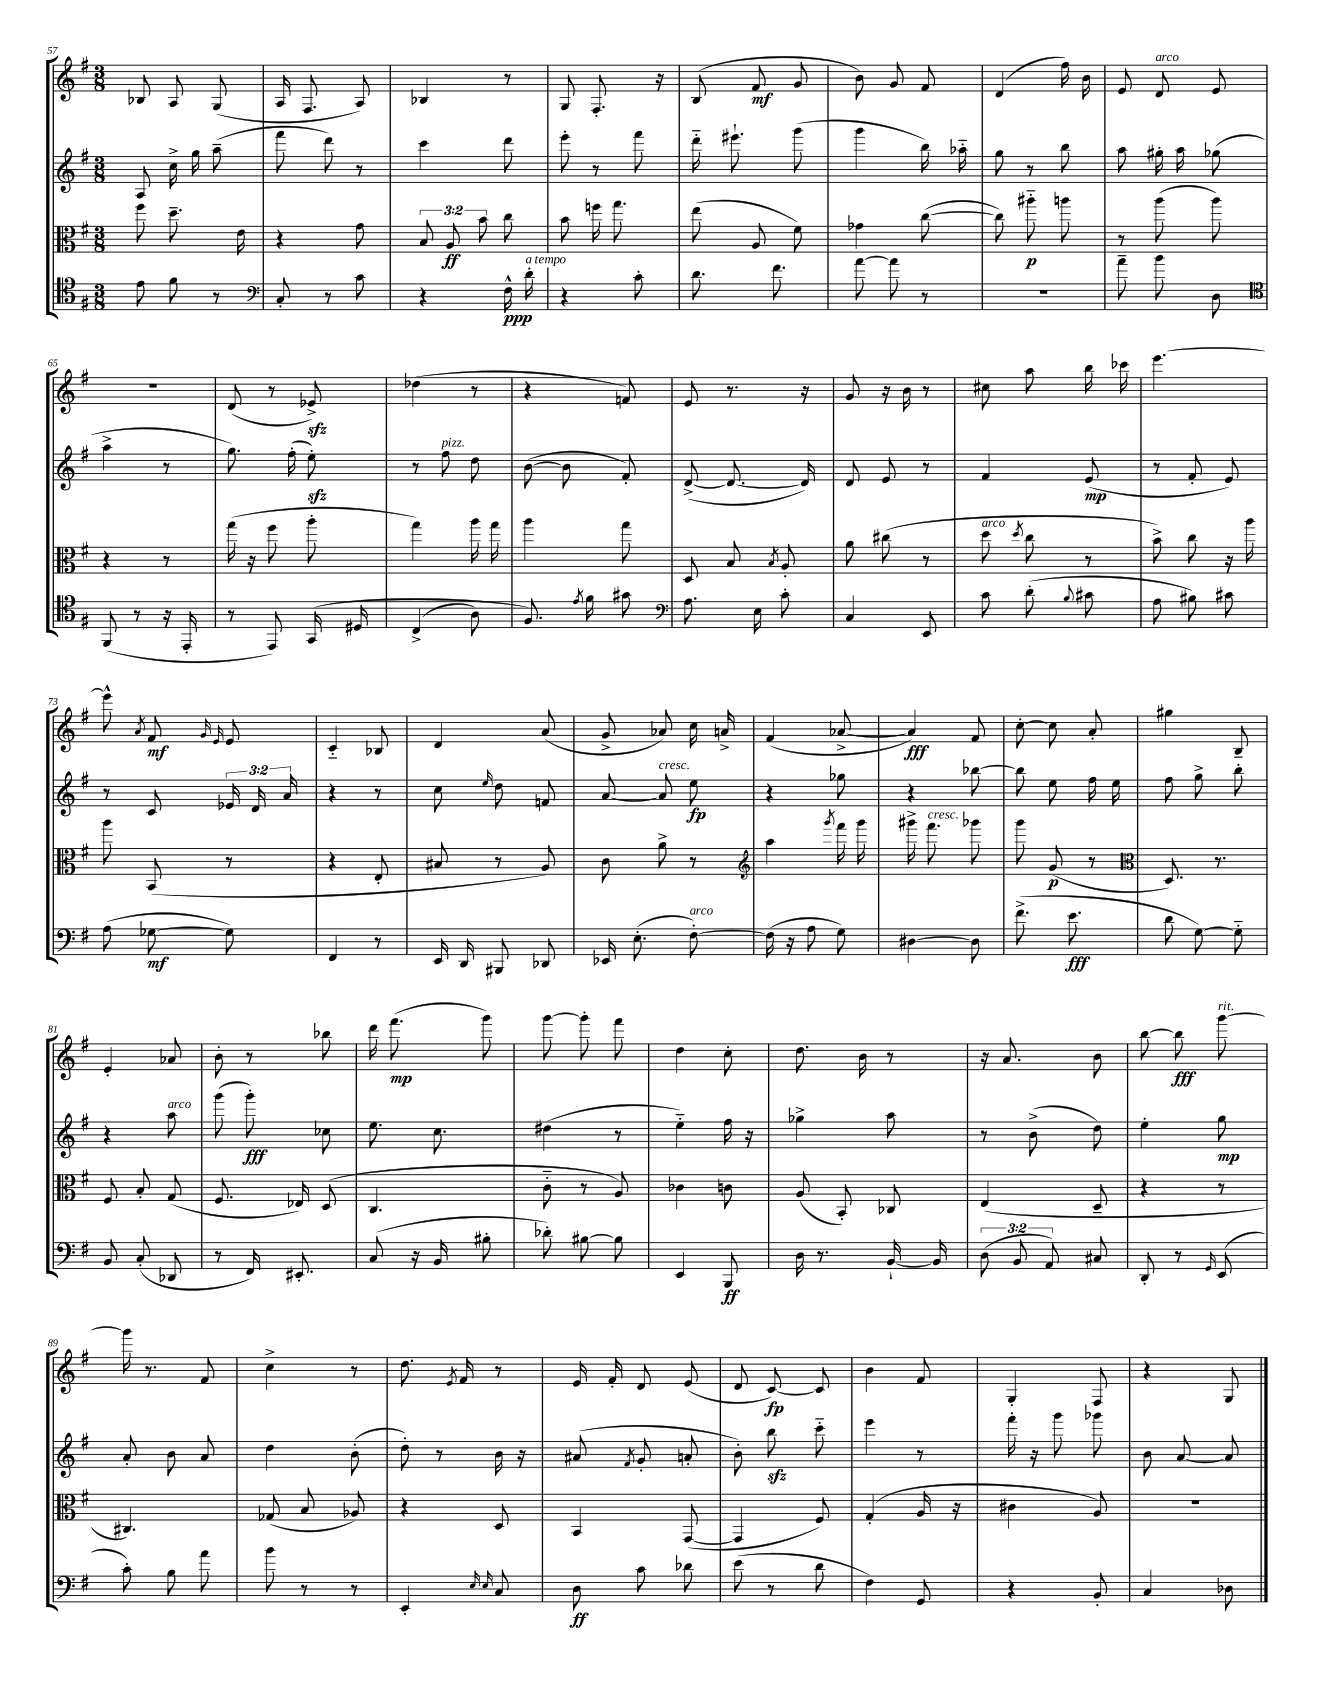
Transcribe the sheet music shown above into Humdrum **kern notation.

**kern	**kern	**kern	**kern
*staff4	*staff3	*staff2	*staff1
*clefC4	*clefC3	*clefG2	*clefG2
*k[f#]	*k[f#]	*k[f#]	*k[f#]
*M3/8	*M3/8	*M3/8	*M3/8
8e	8ff#	8A	8B-
8f#	8.dd~	16cc^	8A
.	.	16gg	.
8r	.	(8aa~	(8G
.	16e	.	.
=	=	=	=
*clefF4	*	*	*
8C'	4r	8fff#	16A
.	.	.	8.F#
8r	.	8ddd)	.
8c	8g	8r	8A)
=	=	=	=
4r	12B	4ccc	4B-
.	12A	.	.
.	12b	.	.
16F#^^	8cc	8ddd	8r
16d'	.	.	.
=	=	=	=
4r	8b	8eee'	8G
.	16ff	8r	8.F#'
.	8.gg	.	.
8c'	.	8fff#	.
.	.	.	16r
=	=	=	=
8.d	(8ee	16ddd'~	(8B
.	.	8.eee#`	.
.	8A	.	8f#
8.f#	.	.	.
.	8f#)	(8ggg	8g
=	=	=	=
[8a	4g-	4ggg	8b)
8a]	.	.	8g
8r	([8cc	16bb)	8f#
.	.	16aa-'~	.
=	=	=	=
4.r	8cc])	8gg	(4d
.	8aa#'~	8r	.
.	8aa	8bb	16ff#)
.	.	.	16b
=	=	=	=
8a~	8r	8aa	8e
8b	(8aa	16gg#'	8d
.	.	16aa	.
8D	8aa)	(8gg-	8e
=	=	=	=
*clefC4	*	*	*
(8FF#	4r	4aa^	4.r
8r	.	.	.
16r	8r	8r	.
16EE'	.	.	.
=	=	=	=
8r	(16gg	8.gg)	(8d
.	16r	.	.
8EE)	8ff#	.	8r
.	.	(16ff#'	.
&(16GG	8aa'	8ee')	8e-^)
16D#	.	.	.
=	=	=	=
(4C^	4gg)	8r	(4dd-
.	.	8ff#	.
8A)	16aa	8dd	8r
.	16gg	.	.
=	=	=	=
8.F#&)	4aa	([8b	4r
.	.	8b]	.
8qe	.	.	.
16f#	.	.	.
8g#	8gg	8f#')	8f)
=	=	=	=
*clefF4	*	*	*
8.A	8D	([8d^	8e
.	8B	8.d_	8.r
16E	.	.	.
.	8qB	.	.
8c'	8A'	.	.
.	.	16d])	16r
=	=	=	=
4C	8a	8d	8g
.	(8cc#	8e	16r
.	.	.	16b
8EE	8r	8r	8r
=	=	=	=
8c	8dd	4f#	8cc#
.	8qdd	.	.
(8d'	8cc	.	8aa
8qqB	.	.	.
8c#	8r	(8e	16bb
.	.	.	16ccc-
=	=	=	=
8A	8b^)	8r	[4.eee
8B#)	8cc	8f#'	.
8c#	16r	8e)	.
.	16aa	.	.
=	=	=	=
(8A	8aa	8r	8eee^^]
.	.	.	8qa
[8G-	(8BB	8c	8f#
.	.	.	16qqg
.	.	.	16qqe
8G-])	8r	24e-	8e
.	.	24d	.
.	.	24a	.
=	=	=	=
4FF#	4r	4r	4c'~
8r	8E'	8r	8B-
=	=	=	=
16EE	8B#	8cc	4d
16DD	.	.	.
.	.	16qqee	.
8BBB#	8r	8dd	.
8DD-	8A)	8f	(8a
=	=	=	=
16EE-	8c	[8a	8g^
(8.E'	.	.	.
.	8a^	8a]	8a-)
[8F#')	8r	8ee	16cc
.	.	.	16a^
=	=	=	=
*	*clefG2	*	*
(16F#]	4aa	4r	(4f#
16r	.	.	.
8A	.	.	.
.	8qggg	.	.
8G)	16fff#	8gg-	[8a-^
.	16ggg	.	.
=	=	=	=
[4D#	16ggg#^	4r	4a-])
.	8.fff#	.	.
8D#]	8ggg-	[8bb-	8f#
=	=	=	=
(8.f#^	8ggg	8bb-]	[8cc'
.	(8g	8ee	8cc]
8.e	.	.	.
.	8r	16ff#	8a'
.	.	16ee	.
=	=	=	=
*	*clefC3	*	*
8d	8.D)	8ff#	4gg#
[8G)	.	8gg^	.
.	8.r	.	.
8G'~]	.	8bb'	8B~
=	=	=	=
8BB	8F#	4r	4e'
(8C'	8B'	.	.
8DD-	(8G	8aa	8a-
=	=	=	=
8r	8.F#	(8ggg	8b'
16FF#)	.	8ggg')	8r
8.EE#'	16E-)	.	.
.	(8D	8cc-	8bb-
=	=	=	=
(8C	4.C	8.ee	16ddd
.	.	.	(8.fff#
16r	.	.	.
16BB	.	8.cc	.
8B#'	.	.	8ggg)
=	=	=	=
8d-')	8c'~	(4dd#	[8ggg
[8B#	8r	.	8ggg']
8B#]	8A)	8r	8fff#
=	=	=	=
4EE	4c-	4ee'~)	4dd
8BBB	8c	16ff#	8cc'
.	.	16r	.
=	=	=	=
16D	(8A	4gg-^	8.dd
8.r	.	.	.
.	8BB')	.	.
.	.	.	16b
[16BB`	8C-	8aa	8r
16BB]	.	.	.
=	=	=	=
(12D	(4E	8r	16r
.	.	.	8.a
12BB	.	.	.
.	.	(8b^	.
12AA)	.	.	.
8C#	8D~	8dd)	8b
=	=	=	=
8DD'	4r	4ee'	[8bb
8r	.	.	8bb]
16qqGG	.	.	.
(8EE	8r	8gg	[8ggg
=	=	=	=
8c')	4.C#)	8a'	16ggg]
.	.	.	8.r
8B	.	8b	.
8a	.	8a	8f#
=	=	=	=
8b	(8G-	4dd	4cc^
8r	8B	.	.
8r	8A-)	(8b'	8r
=	=	=	=
4EE'	4r	8dd')	8.dd
.	.	8r	.
.	.	.	8qe
.	.	.	16f#
16qqE	.	.	.
16qqE	.	.	.
8C	8D	16b	8r
.	.	16r	.
=	=	=	=
8D	4BB	(8a#	16e
.	.	.	16f#'
.	.	8qf#	.
8c	.	8g'	8d
8d-	([8GG	8a'	(8e
=	=	=	=
(8e	4GG]	8b')	8d
8r	.	8bb	[8c)
8d	8F#)	8ccc'~	8c]
=	=	=	=
4F#)	(4G'	4eee	4b
8GG	16A	8r	8f#
.	16r	.	.
=	=	=	=
4r	4c#	16fff#'	4G'
.	.	16r	.
.	.	8ggg	.
8BB'	8A)	8ggg-	8F#
=	=	=	=
4C	4.r	8b	4r
.	.	[8a	.
8D-	.	8a]	8G
==	==	==	==
*-	*-	*-	*-
